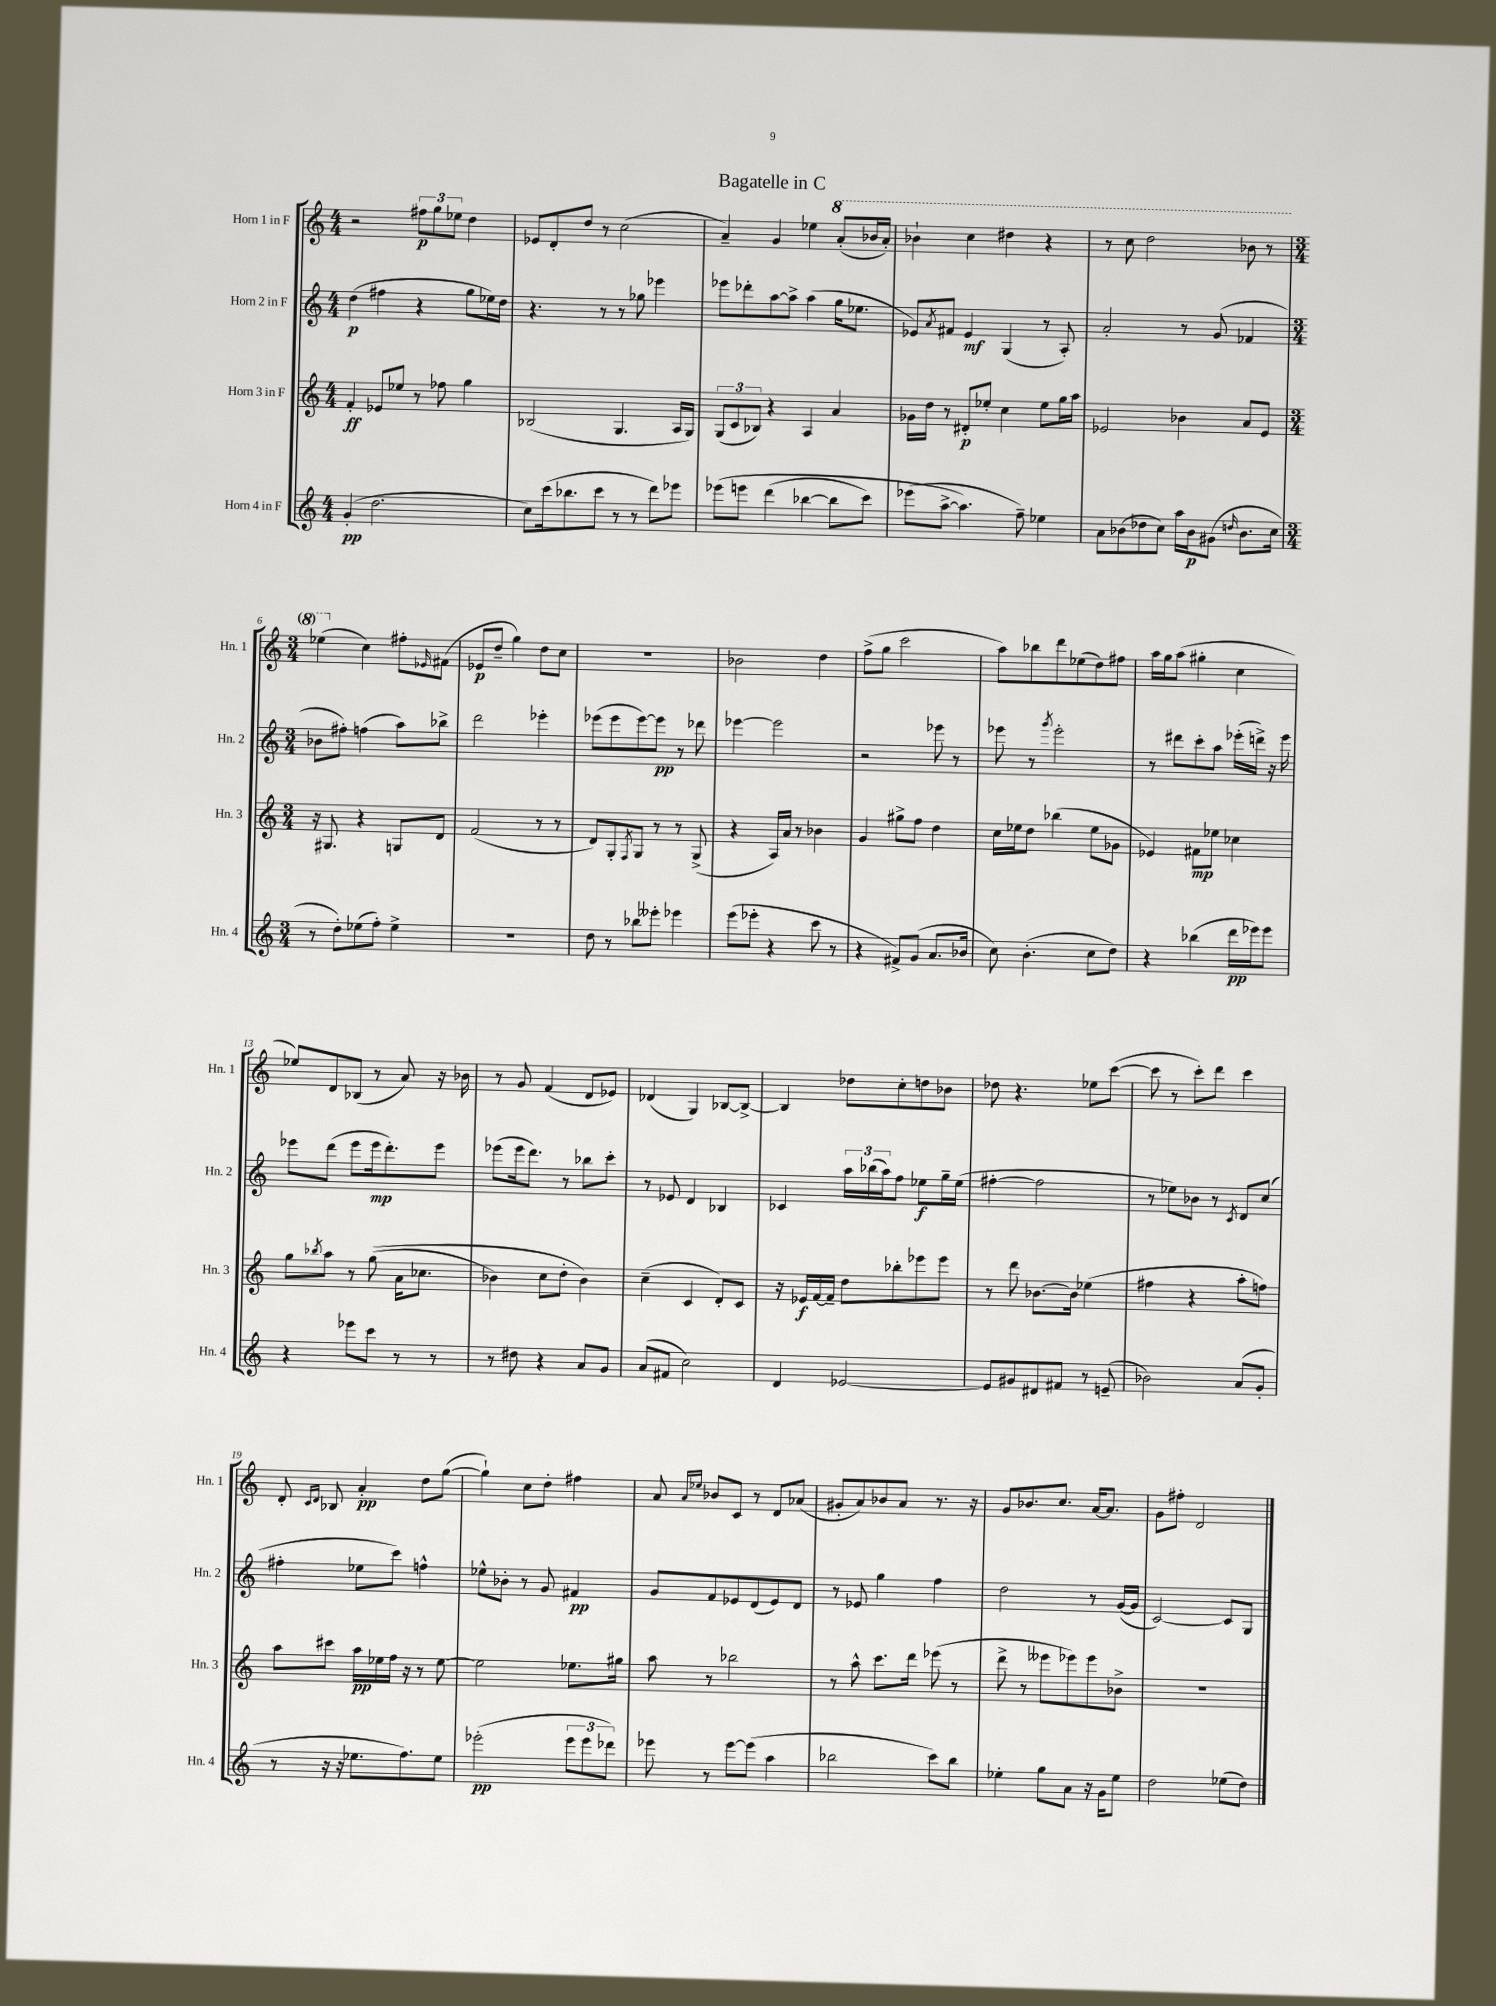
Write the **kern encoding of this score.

**kern	**kern	**kern	**kern
*staff4	*staff3	*staff2	*staff1
*clefG2	*clefG2	*clefG2	*clefG2
*k[]	*k[]	*k[]	*k[]
*M4/4	*M4/4	*M4/4	*M4/4
(4g'	4f'	(4dd	2r
2.dd	8e-	4ff#	.
.	8ee-	.	.
.	8r	4r	12ff#
.	.	.	12gg
.	8ff-	.	.
.	.	.	12ee-
.	4gg	8gg	4dd
.	.	16ee-)	.
.	.	16dd	.
=	=	=	=
8cc)	(2B-	4.r	8e-
(16ccc	.	.	8d'
8.bb-	.	.	.
.	.	.	8dd
8ccc	.	8r	8r
8r	4.G	8r	(2cc
8r	.	8gg-	.
8ddd)	.	4eee-	.
8eee-	16A	.	.
.	16G)	.	.
=	=	=	=
&(8eee-	(12G	8eee-	4a~)
.	12c	.	.
8eee	.	8ddd-'	.
.	12B-)	.	.
(4ddd	4r	[8aa	4g
.	.	8aa^]	.
[4bb-	4A	(4aa	4ee-
8bb-]	4a	16gg	(8aa'
.	.	8.ee-	.
8ccc)	.	.	16bb-
.	.	.	16aa')
=	=	=	=
(8eee-	16g-	8e-)	4bb-`
.	16dd	.	.
.	.	8qa	.
[8aa^	8r	8f#	.
4.aa]&)	8d#'	4e-	4ccc
.	8ee-'	.	.
.	4cc	(4G	4ddd#
8ff~)	.	.	.
4ee-	8ee-	8r	4r
.	16gg	8A')	.
.	16aa	.	.
=	=	=	=
8a	2e-	2a'	8r
(8b-	.	.	8ccc
8dd-	.	.	2ddd
8cc)	.	.	.
16aa	4b-	8r	.
16b-	.	.	.
(8g#	.	(8g	.
16qqdd	.	.	.
8.b-	8a	4f-	8bb-
.	8e-	.	8r
16cc	.	.	.
=	=	=	=
*M3/4	*M3/4	*M3/4	*M3/4
8r	16r	8b-	(4eee-
.	8.G#	.	.
8dd')	.	8ff#')	.
(8ee-	4r	(4ff	4cc)
8ff')	.	.	.
4ee-^	8G	8aa)	8ff#'
.	.	.	16qqe-
.	8d	8bb-^	(8f#
=	=	=	=
2.r	(2f	2ddd	8e-
.	.	.	8dd~
.	.	.	4gg)
.	8r	4eee-'	8dd
.	8r	.	8cc
=	=	=	=
8dd	8d)	(8eee-	2.r
8r	8G'	8eee-	.
.	8qF	.	.
8bb-	8G	[8eee-)	.
8eee--'	8r	8eee-]	.
4eee-	8r	8r	.
.	(8G^	8ddd-	.
=	=	=	=
(8eee	4r	[4eee-	2b-
8eee-'	.	.	.
4r	16A)	2eee-]	.
.	16a	.	.
.	8r	.	.
8ccc	4b-	.	4dd
8r	.	.	.
=	=	=	=
4r	4g	2r	(8ff^
.	.	.	8gg
8f#^)	8gg#^	.	2ccc
(8g	8ff	.	.
8.a	4dd	8eee-	.
.	.	8r	.
16b-	.	.	.
=	=	=	=
8cc)	16cc	8eee-	8aa)
.	16ee-	.	.
(4.b'	8dd	8r	8bb-
.	.	8qggg	.
.	(4bb-	2eee-'	8ddd
.	.	.	(8ee-
8cc	8ee-	.	8dd)
8dd)	8g-	.	8ff#
=	=	=	=
4r	4e-)	8r	16aa
.	.	.	16gg
.	.	8ddd#	(8aa
(4bb-	8f#	8ccc'	4gg#'
.	8ee-	8aa	.
16ddd	4cc-	(16eee-'	4cc
16eee-)	.	16ddd^)	.
8eee-	.	16r	.
.	.	16eee-	.
=	=	=	=
4r	8gg	8eee-	8ee-)
.	8qbb-	.	.
.	8aa	(8ddd	8d
8eee-	8r	8eee-	(8B-
8ccc	&((8gg	16eee-	8r
.	.	8.ddd')	.
8r	16a	.	8a)
.	8.cc-	.	.
8r	.	8eee-	16r
.	.	.	16b-
=	=	=	=
8r	4b-)	(8eee-	8r
8dd#	.	16eee-	8g
.	.	8.ddd)	.
4r	8cc	.	(4f
.	8dd'	8r	.
8a	4b-&)	8bb-	8d
8g	.	8ccc'	8e-)
=	=	=	=
(8a	(4cc~	8r	(4d-
8f#	.	8e-	.
2cc)	4c	4d	4G)
.	8d')	4B-	[8B-
.	8c	.	8B-^_
=	=	=	=
4d	16r	4c-	4B-]
.	16e-	.	.
.	[16f	.	.
.	16f~]	.	.
[2e-	8dd	24aa	8dd-
.	.	(24bb-	.
.	.	24aa)	.
.	8bb-'	8ff	8cc'
.	8eee-	8ee-	8dd
.	8eee-	16gg~	8b-
.	.	(16ee-	.
=	=	=	=
8e-]	8r	[4ff#'	8dd-
8g#	8ddd	.	4.r
8d#	[8.b-	2ff#]	.
8f#	.	.	.
.	16b-]	.	.
8r	(4ee-	.	8ee-
(8e~	.	.	([8ccc
=	=	=	=
2b-)	4ff#	8r	8ccc]
.	.	8ee-)	8r
.	4r	8b-	8ccc')
.	.	8r	8ddd
.	.	8qc	.
(8a	8aa'	8d	4ccc
8g'	8ff)	(8cc	.
=	=	=	=
8r	8aa	4ff#'	8d'
.	.	.	16qqc
.	.	.	16qqd
16r	8ccc#	.	8B-
16r	.	.	.
8.ee-	16aa	8ee-	4a'
.	16ee-	.	.
.	16ff	8ccc)	.
8.ff)	16r	.	.
.	8r	4ff^^	8dd
8ee-	[8ee-	.	([8gg
=	=	=	=
(2eee-'	2ee-]	8ee-^^	4gg`])
.	.	8b-'	.
.	.	8r	8cc
.	.	8g	8dd'
12eee-	8.ee-	4f#	4ff#
12eee-	.	.	.
12ddd-)	.	.	.
.	16gg#	.	.
=	=	=	=
8eee-	8aa	8g	8a
.	.	.	16qqa
.	.	.	16qqee-
8r	8r	8f	8b-
[8eee-	2bb-	8e-	8c
(8eee-]	.	(8d	8r
4aa	.	8e-)	8d
.	.	8d	(8a-
=	=	=	=
2bb-	8r	8r	8g#'
.	8aa^^	8e-	8a)
.	8.ccc	4gg	8b-
.	.	.	8a
.	16ddd	.	.
8ccc)	(8eee-	4ff	8.r
8bb-	8r	.	.
.	.	.	16r
=	=	=	=
4ee-'	8ddd^	2dd	8g
.	8r	.	8.b-
8gg	8eee--	.	.
.	.	.	8.cc
8a	8eee-)	.	.
16r	8eee-	8r	[16a
16g	.	.	8.a]
8ee-	8b-^	([16g	.
.	.	16g]	.
=	=	=	=
2dd	2.r	[2c)	8g
.	.	.	8ff#'
.	.	.	2d
(8ee-	.	8c]	.
8dd)	.	8G	.
==	==	==	==
*-	*-	*-	*-
